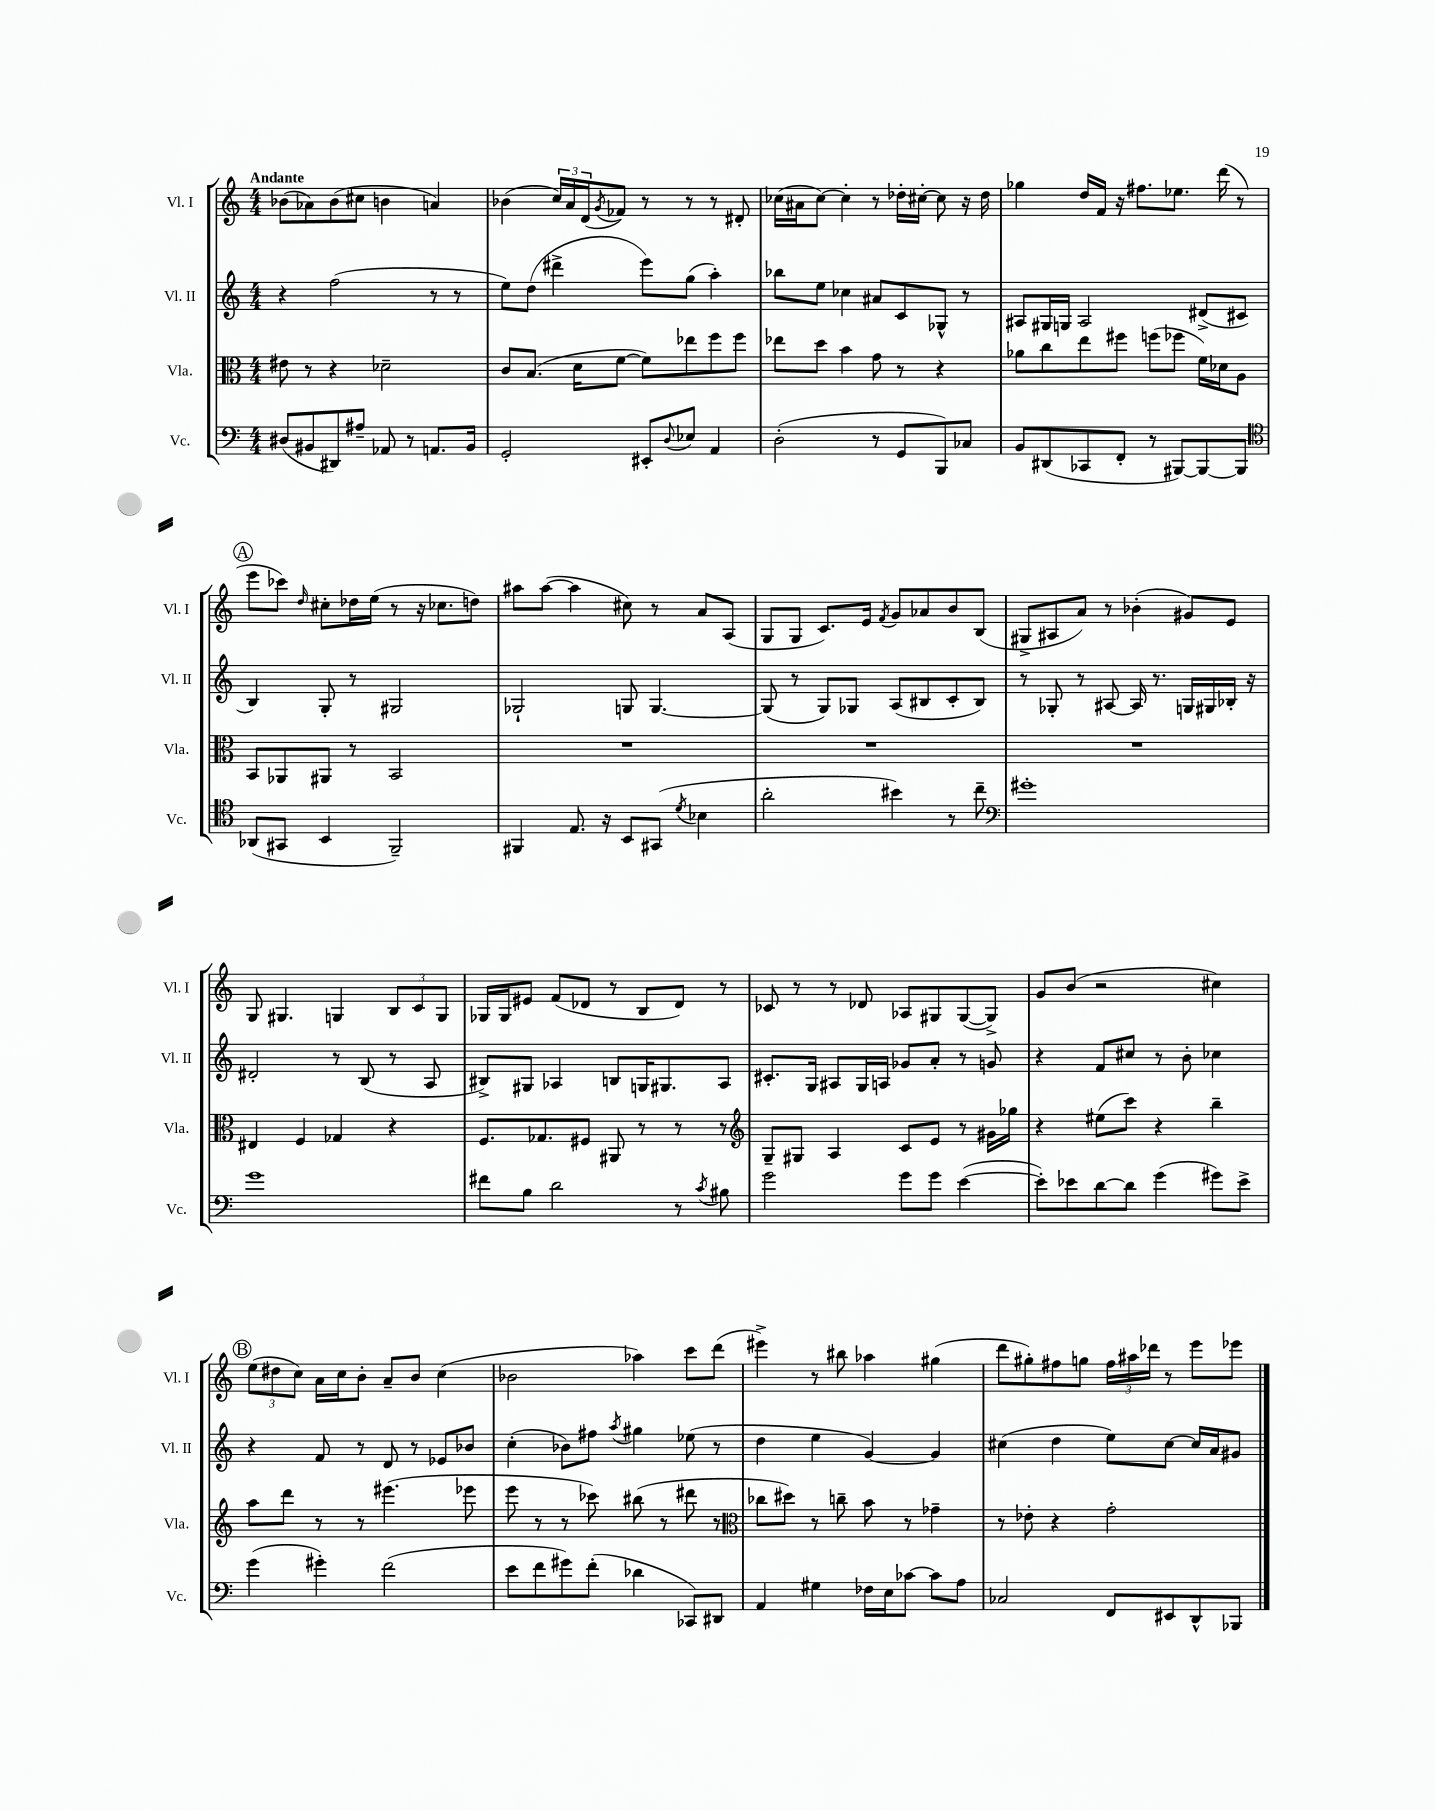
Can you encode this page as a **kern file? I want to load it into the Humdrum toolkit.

**kern	**kern	**kern	**kern
*part4	*part3	*part2	*part1
*staff4	*staff3	*staff2	*staff1
*I"Vc.	*I"Vla.	*I"Vl. II	*I"Vl. I
*I'Vc.	*I'Vla.	*I'Vl. II	*I'Vl. I
*clefF4	*clefC3	*clefG2	*clefG2
*k[]	*k[]	*k[]	*k[]
*M4/4	*M4/4	*M4/4	*M4/4
=1	=1	=1	=1
!	!	!	!LO:TX:a:B:t=Andante
(8D#X/L	8e#X\	4r	(8b-X\L
8BB#X/	8r	.	8a-X\)
8DD#X/)	4r	(2ff\	(8b-\
8A#X~/J	.	.	8cc#X\J
8AA-X/	2d-X~\	.	4bn\
8r	.	.	.
8.AAn/L	.	8r	4an/)
.	.	8r	.
16BB#/Jk	.	.	.
=2	=2	=2	=2
2GG'/	8c/L	8ee\L)	(4b-X\
.	(8.B/J	(8dd\J	.
.	.	4ddd#X^\	24cc/LL)
.	.	.	24a/
.	16d\KL	.	.
.	.	.	(24d/J
.	.	.	8qg/
.	[8f\J	.	8f-X/J)
8EE#X'/L	8f\L])	8eee\L)	8r
8qqD/	.	.	.
8E-X/J	8ee-X\	(8gg\J	8r
4AA/	8ff\	4aa'\)	8r
.	8ff\J	.	8d#X'/
=3	=3	=3	=3
(2D'\	8ee-X\L	8bb-X\L	(16cc-X\LL
.	.	.	16a#X\J
.	8dd\J	8ee\J	[8cc-\J)
.	4b\	4cc-X\	4cc-'\]
8r	8g\	8a#X/L	8r
8GG/L	8r	8c/	16dd-X'\LL
.	.	.	[16cc#X'\JJ
8BBB/)	4r	8G-X^^/J	8cc#\]
8C-X/J	.	8r	16r
.	.	.	16dd-\
=4	=4	=4	=4
8BB/L	8a-X\L	8A#X/L	4gg-X\
(8DD#X/	8cc\	16G#X/L	.
.	.	16Gn/JJ	.
8CC-X/	8ee\	2A#/	16dd/LL
.	.	.	16f/JJ
8FF'/J	8ff#X\J	.	16r
.	.	.	8.ff#X\L
8r	(8ffn\L	.	.
[8BBB#X/L)	8ff-X\J	.	8.ee-X\J
8BBB#/_	16f\LL)	(8d#X^/L	.
.	16d-X\J	.	(16ddd\
8BBB#/J]	8A\J	8c#X/J	8r
!!LO:LB:g=z
!!LO:REH:place=s1:t=A
=5	=5	=5	=5
*clefC4	*	*	*
(8AA-X/L	8BB/L	4B/)	8eee\L
8GG#X/J	8AA-X/	.	8ccc-X\J)
.	.	.	16qqdd/
4BB/	8AA#X/J	8G'/	8cc#X'\L
.	8r	8r	16dd-X\L
.	.	.	(16ee\JJ
2FF~/)	2BB/	2G#X/	8r
.	.	.	16r
.	.	.	8.cc-X\L
.	.	.	8ddn\J)
=6	=6	=6	=6
4FF#X/	1r	2G-X`/	8aa#X\L
.	.	.	([8aa#\J
8.E/	.	.	4aa#\]
16r	.	.	.
8BB/L	.	8Gn/	8cc#X\)
(8GG#X/J	.	[4.G/	8r
8qd/	.	.	.
4B-X\	.	.	8a/L
.	.	.	(8A/J
=7	=7	=7	=7
2a'\	1r	(8G/]	8G/L
.	.	8r	8G/J
.	.	8G/L)	8.c/L)
.	.	8G-X/J	.
.	.	.	16e/Jk
.	.	.	8qf/
4b#X\)	.	(8A/L	8g/L
.	.	8B#X/	8a-X/
8r	.	8c'/	8b/
8cc~\	.	8B#/J)	(8B/J
=8	=8	=8	=8
*clefF4	*	*	*
1g#X'	1r	8r	8G#X^/L
.	.	8G-X'/	8A#X/
.	.	8r	8a/J)
.	.	[8A#X/	8r
.	.	16A#/]	(4b-X'\
.	.	8.r	.
.	.	16Gn/LL	8g#X/L)
.	.	16G#X/	.
.	.	16B-X'/JJ	8e/J
.	.	16r	.
!!LO:LB:g=z
=9	=9	=9	=9
1g	4E#X/	2d#X'/	8G/
.	.	.	4.G#X/
.	4F/	.	.
.	4G-X/	8r	4Gn/
.	.	(8B/	.
.	4r	8r	12B/L
.	.	.	12c/
.	.	8A/	.
.	.	.	12G/J
=10	=10	=10	=10
8f#X\L	8.F/L	8B#X^/L)	16G-X/LL
.	.	.	16G-/J
8B\J	.	8G#X/J	8e#X/J
.	8.G-X/	.	.
2d\	.	4A-X/	(8f/L
.	8F#X/J	.	8d-X/J
.	8AA#X/	8Bn/L	8r
.	8r	16Gn/K	8B/L
.	.	8.G#X/	.
8r	8r	.	8d-/J)
8qc/	.	.	.
8B#X\	8r	8A-/J	8r
=11	=11	=11	=11
*	*clefG2	*	*
2g\	8G~/L	8.c#X'/L	8c-X/
.	8G#X/J	.	8r
.	.	16G/Jk	.
.	4A/	8A#X/L	8r
.	.	16G/L	8d-X/
.	.	16An/JJ	.
8g\L	8c/L	8g-X/L	8A-X/L
8g\J	8e/J	8a'/J	8G#X/
([4e\	8r	8r	([8G#/
.	16g#X\LL	8gn/	8G#^/J])
.	16gg-X\JJ	.	.
=12	=12	=12	=12
8e'\L])	4r	4r	8g/L
8e-X\	.	.	(8b/J
[8d\	(8ee#X\L	8f/L	2r
8d\J]	8ccc\J)	8cc#X/J	.
(4g\	4r	8r	.
.	.	8b'\	.
8g#X\L)	4bb~\	4cc-X\	4cc#X\)
8e-^\J	.	.	.
!!LO:LB:g=z
!!LO:REH:place=s1:t=B
=13	=13	=13	=13
(4g\	8aa\L	4r	(12ee\L
.	.	.	12dd#X\
.	8ddd\J	.	.
.	.	.	12cc\J)
4g#X'\)	8r	8f/	16a\LL
.	.	.	16cc\J
.	8r	8r	8b'\J
(2f\	(4.eee#X\	8d/	8a~/L
.	.	8r	8b/J
.	.	8e-X/L	(4cc\
.	8eee-X\	8b-X/J	.
=14	=14	=14	=14
8e\L	8eee\	(4cc'\	2b-X\
8f\	8r	.	.
8g#X\)	8r	8b-X\L)	.
(8f'\J	8ccc-X\)	8ff#X\J	.
.	.	8qaa/	.
4d-X\	(8bb#X\	4gg#X\	4aa-X\)
.	8r	.	.
8CC-X/L)	8ddd#X\	(8ee-X\	8ccc\L
8DD#X/J	8r	8r	(8ddd\J
=15	=15	=15	=15
*	*clefC3	*	*
4AA/	8cc-X\L	4dd\	4eee#X^\)
.	8dd#X\J)	.	.
4G#X\	8r	4ee\	8r
.	8ccn~\	.	8bb#X\
16F-X\LL	8b\	[4g/)	4aa-X\
16E\J	.	.	.
[8c-X\J	8r	.	.
8c-\L]	4g-X~\	4g/]	(4gg#X\
8A\J	.	.	.
=16	=16	=16	=16
2C-X/	8r	(4cc#X\	8ddd\L
.	8e-X'\	.	8gg#X'\)
.	4r	4dd\	8ff#X\
.	.	.	8ggn\J
8FF/L	2g'\	8ee\L)	24ff#\LL
.	.	.	24aa#X\
.	.	.	24ddd-X\JJ
8EE#X/	.	[8cc#\J	8r
8DD^^/	.	16cc#/LL]	8eee\L
.	.	16a/J	.
8BBB-X/J	.	8g#X/J	8eee-X\J
==	==	==	==
*-	*-	*-	*-
